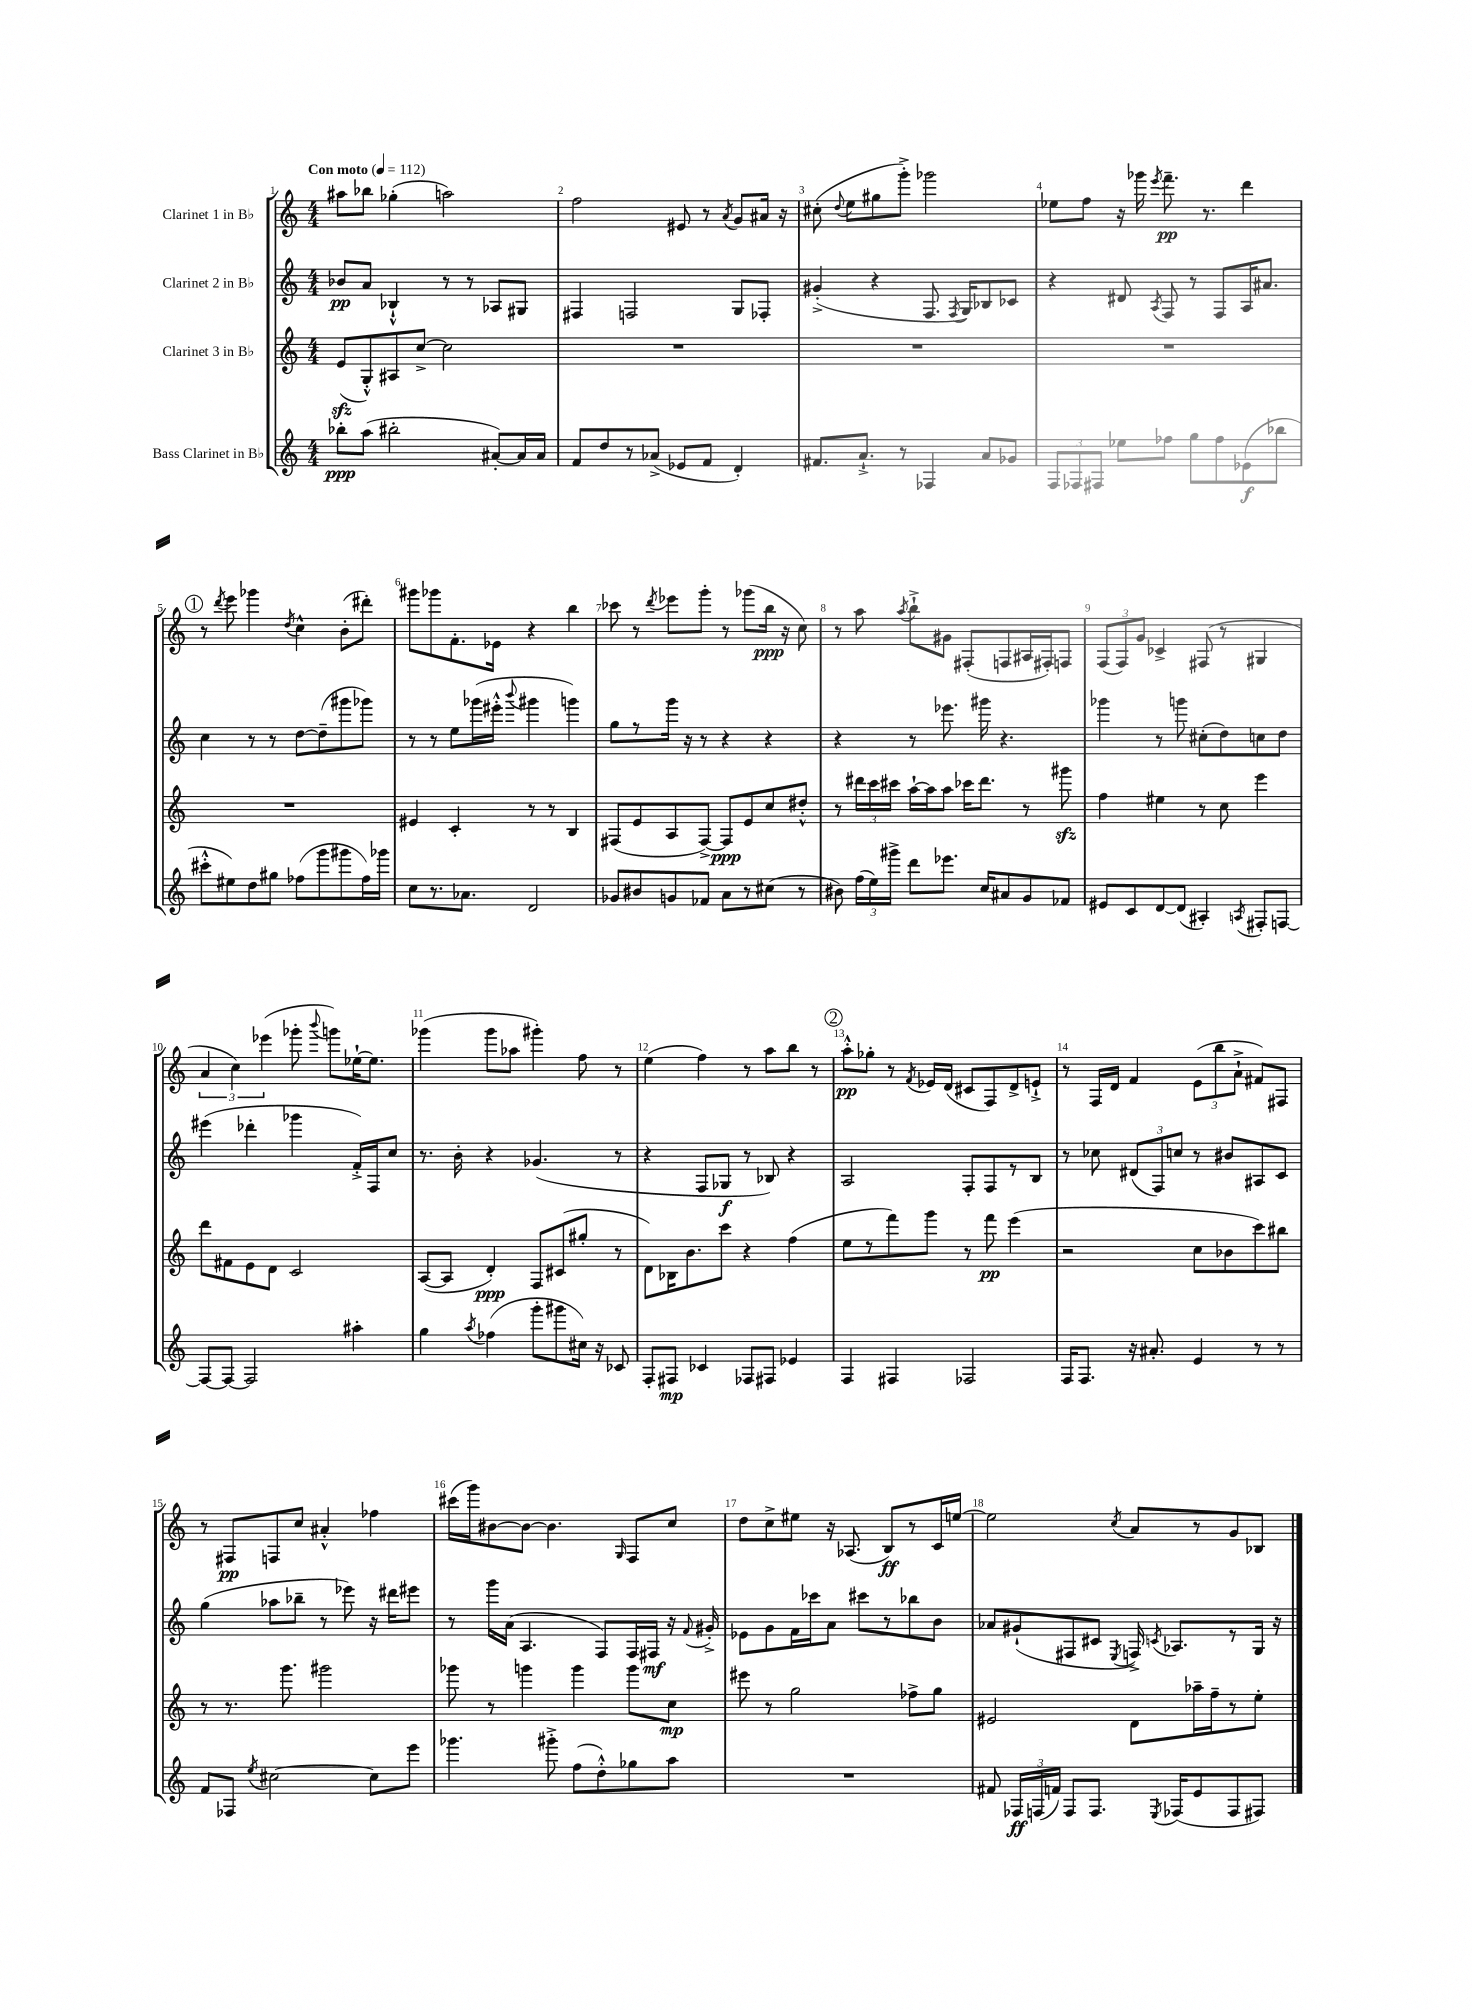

**kern	**dynam	**kern	**dynam	**kern	**dynam	**kern	**dynam
*part4	*part4	*part3	*part3	*part2	*part2	*part1	*part1
*staff4	*staff4	*staff3	*staff3	*staff2	*staff2	*staff1	*staff1
*I"Bass Clarinet in B♭	*	*I"Clarinet 3 in B♭	*	*I"Clarinet 2 in B♭	*	*I"Clarinet 1 in B♭	*
*clefG2	*	*clefG2	*	*clefG2	*	*clefG2	*
*k[]	*	*k[]	*	*k[]	*	*k[]	*
*M4/4	*	*M4/4	*	*M4/4	*	*M4/4	*
*MM112	*	*MM112	*	*MM112	*	*MM112	*
=1	=1	=1	=1	=1	=1	=1	=1
!	!	!	!	!	!	!LO:TX:a:B:t=Con moto	!
8bb-X'\L	ppp	(8ezz/L	.	8b-X/L	pp	8aa#X\L	.
(8aa\J	.	8G'^^/)	.	8a/J	.	8bb-X\J	.
2bb#X'\	.	8A#X/	.	4B-X`^^/	.	(4gg-X'\	.
.	.	[8cc^/J	.	.	.	.	.
.	.	2cc\]	.	8r	.	2aan\)	.
.	.	.	.	8r	.	.	.
[8a#X'/L)	.	.	.	8A-X/L	.	.	.
16a#/L]	.	.	.	8G#X/J	.	.	.
16a#/JJ	.	.	.	.	.	.	.
=2	=2	=2	=2	=2	=2	=2	=2
8f/L	.	1r	.	4F#X/	.	2ff\	.
8dd/	.	.	.	.	.	.	.
8r	.	.	.	2Fn/	.	.	.
(8a-X^/J	.	.	.	.	.	.	.
8e-X/L	.	.	.	.	.	8e#X/	.
8f/J	.	.	.	.	.	8r	.
.	.	.	.	.	.	8qa/	.
4d'/)	.	.	.	8G/L	.	8g/L	.
.	.	.	.	8F-X'/J	.	16a#X/Jk	.
.	.	.	.	.	.	16r	.
=3	=3	=3	=3	=3	=3	=3	=3
8.f#X/L	.	1r	.	(4g#X'^/	.	(8cc#X'\	.
.	.	.	.	.	.	8qqdd/	.
.	.	.	.	.	.	8ee\L	.
8.a`^/J	.	.	.	.	.	.	.
.	.	.	.	4r	.	8gg#X\	.
8r	.	.	.	.	.	8ggg'^\J)	.
4F-X/	.	.	.	8.F/	.	2ggg-X\	.
.	.	.	.	8qF/	.	.	.
.	.	.	.	16G/KL)	.	.	.
8a/L	.	.	.	8B-X/	.	.	.
8g-X/J	.	.	.	8c-X/J	.	.	.
=4	=4	=4	=4	=4	=4	=4	=4
12F/L	.	1r	.	4r	.	8ee-X\L	.
12F-X/	.	.	.	.	.	.	.
.	.	.	.	.	.	8ff\J	.
12F#X/J	.	.	.	.	.	.	.
8ee-X\L	.	.	.	8d#X/	.	16r	.
.	.	.	.	.	.	16ggg-X\	.
.	.	.	.	8qA/	.	8qeee/	.
8ff-X\J	.	.	.	8F/	.	8.fff~\	pp
8gg\L	.	.	.	8r	.	.	.
.	.	.	.	.	.	8.r	.
8ff-\	.	.	.	8F/L	.	.	.
(8e-X\	f	.	.	16A/K	.	4ddd\	.
.	.	.	.	8.a#X/J	.	.	.
8bb-X\J	.	.	.	.	.	.	.
!!LO:LB:g=z
!!LO:REH:place=s1:t=1
=5	=5	=5	=5	=5	=5	=5	=5
8ccc#X'^^\L	.	1r	.	4cc\	.	8r	.
.	.	.	.	.	.	8qddd/	.
8ee#X\)	.	.	.	.	.	8eee\	.
8dd\	.	.	.	8r	.	4ggg-X\	.
8gg#X\J	.	.	.	8r	.	.	.
.	.	.	.	.	.	8qdd/	.
(8ff-X\L	.	.	.	[8dd\L	.	4cc^^\	.
8ggg\	.	.	.	(8dd~\]	.	.	.
8ggg#X\	.	.	.	8ggg#X\	.	(8b'\L	.
16ff-\L)	.	.	.	8ggg-X\J)	.	8ddd#X'\J)	.
16ggg-X\JJ	.	.	.	.	.	.	.
=6	=6	=6	=6	=6	=6	=6	=6
8cc\L	.	4e#X/	.	8r	.	8ggg#X\L	.
8.r	.	.	.	8r	.	8ggg-X\	.
.	.	4c'/	.	8ee\L	.	8.f'\	.
8.a-X\J	.	.	.	.	.	.	.
.	.	.	.	(16ggg-X\L	.	.	.
.	.	.	.	16eee#X'^^\JJ	.	16e-X\Jk	.
.	.	.	.	8qqbbb/	.	.	.
2d/	.	8r	.	4ggg#X\	.	4r	.
.	.	8r	.	.	.	.	.
.	.	4B/	.	4gggn\)	.	4bb\	.
=7	=7	=7	=7	=7	=7	=7	=7
8g-X/L	.	(8F#X/L	.	8gg\L	.	8ccc-X\	.
8b#X/	.	8e/	.	8r	.	8r	.
.	.	.	.	.	.	8qddd/	.
8gn/	.	8A/	.	16ggg\Jk	.	8eee-X\L	.
.	.	.	.	16r	.	.	.
8f-X/J	.	[8F#^/J)	.	8r	.	8ggg'\J	.
8a\L	.	8F#/L]	ppp	4r	.	8r	.
8r	.	8e/	.	.	.	(8ggg-X\L	.
(8cc#X\J	.	8cc/	.	4r	.	16bb\Jk	ppp
.	.	.	.	.	.	16r	.
8r	.	8dd#X'^^/J	.	.	.	8cc\)	.
=8	=8	=8	=8	=8	=8	=8	=8
8b#X\)	.	8r	.	4r	.	8r	.
(24ff\LL	.	24ddd#X\LL	.	.	.	8aa\	.
24ee\)	.	24ccc\	.	.	.	.	.
24ggg#X^\JJ	.	24ccc#X\JJ	.	.	.	.	.
.	.	.	.	.	.	8qaa/	.
8ddd\L	.	[16aa`\LL	.	8r	.	8bb`^\L	.
.	.	16aa\J]	.	.	.	.	.
8.eee-X\J	.	8aa\J	.	8.eee-X\	.	8g#X\J	.
.	.	16ccc-X\KL	.	.	.	(8F#X'/L	.
16cc/KL	.	8.ddd#\J	.	16ggg#X\	.	.	.
8a#X/	.	.	.	4.r	.	8Fn/	.
8g/	.	8r	.	.	.	16A#X/L	.
.	.	.	.	.	.	16F#X'/J)	.
8f-X/J	.	8ggg#Xzz\	.	.	.	8Fn/J	.
=9	=9	=9	=9	=9	=9	=9	=9
8e#X/L	.	4ff\	.	4ggg-X\	.	(12F/L	.
.	.	.	.	.	.	12F/)	.
8c/	.	.	.	.	.	.	.
.	.	.	.	.	.	12g/J	.
[8d/	.	4ee#X\	.	8r	.	4c-X^/	.
(8d/J]	.	.	.	8gggn\	.	.	.
4A#X'/)	.	8r	.	(8cc#X'\L	.	(8F#X/	.
.	.	8cc\	.	8dd\)	.	8r	.
8qAn/	.	.	.	.	.	.	.
8F#X'/L	.	4eee\	.	8ccn\	.	4G#X/	.
[8Fn/J	.	.	.	8dd\J	.	.	.
!!LO:LB:g=z
=10	=10	=10	=10	=10	=10	=10	=10
8F/L_	.	8ddd\L	.	(4eee#X\	.	6a/	.
8F/J_	.	8f#X\	.	.	.	.	.
.	.	.	.	.	.	6cc\)	.
2F/]	.	8e\	.	4ddd-X'\	.	.	.
.	.	.	.	.	.	(6eee-X\	.
.	.	8d\J	.	.	.	.	.
.	.	2c/	.	4ggg-X\	.	8ggg-X'\	.
.	.	.	.	.	.	8qqbbb/	.
.	.	.	.	.	.	8gggn\L)	.
4aa#X'\	.	.	.	16f'^/LL)	.	[16ee-X`\K	.
.	.	.	.	16F/J	.	8.ee-\J]	.
.	.	.	.	8cc/J	.	.	.
=11	=11	=11	=11	=11	=11	=11	=11
4gg\	.	([8A/L	.	8.r	.	(4ggg-X\	.
.	.	8A/J]	.	.	.	.	.
.	.	.	.	16b'\	.	.	.
8qaa/	.	.	.	.	.	.	.
(4ff-X\	.	4d'/)	ppp	4r	.	8ggg-\L	.
.	.	.	.	.	.	8aa-X\J	.
8ggg'\L	.	8F/L	.	(4.g-X/	.	4ggg#X'\)	.
8ggg#X\	.	(8c#X/	.	.	.	.	.
16cc#X\Jk)	.	8gg#X'/J	.	.	.	8ff\	.
16r	.	.	.	.	.	.	.
8c-X/	.	8r	.	8r	.	8r	.
=12	=12	=12	=12	=12	=12	=12	=12
8F'/L	.	8d\L)	.	4r	.	(4ee\	.
8F#X/J	mp	16B-X\K	.	.	.	.	.
.	.	8.b\	.	.	.	.	.
4c-X/	.	.	.	8F/L	.	4ff\)	.
.	.	8ccc\J	.	8G-X/J	f	.	.
8F-X/L	.	4r	.	8r	.	8r	.
8F#X/J	.	.	.	8B-X/)	.	8aa\L	.
4e-X/	.	(4ff\	.	4r	.	8bb\J	.
.	.	.	.	.	.	8r	.
!!LO:REH:place=s1:t=2
=13	=13	=13	=13	=13	=13	=13	=13
4F/	.	8ee\L	.	2A/	.	8aa'^^\L	pp
.	.	8r	.	.	.	8gg-X'\J	.
4F#X/	.	8fff\)	.	.	.	8r	.
.	.	.	.	.	.	8qf/	.
.	.	8ggg\J	.	.	.	16e-X/LL	.
.	.	.	.	.	.	(16d/JJ	.
2F-X/	.	8r	.	8F'/L	.	8c#X/L	.
.	.	8fff\	pp	8F/	.	8F/)	.
.	.	(4eee\	.	8r	.	8d^/	.
.	.	.	.	8B/J	.	8en`^/J	.
=14	=14	=14	=14	=14	=14	=14	=14
16F/KL	.	2r	.	8r	.	8r	.
8.F/J	.	.	.	.	.	.	.
.	.	.	.	8cc-X\	.	16F/LL	.
.	.	.	.	.	.	16d/JJ	.
16r	.	.	.	(12d#X/L	.	4f/	.
8.a#X'/	.	.	.	.	.	.	.
.	.	.	.	12F/)	.	.	.
.	.	.	.	12ccn/J	.	.	.
4e/	.	8cc\L	.	8r	.	(12e\L	.
.	.	.	.	.	.	12bb\	.
.	.	8b-X\	.	8b#X/L	.	.	.
.	.	.	.	.	.	12a`^\J	.
8r	.	8ccc\)	.	8A#X/	.	8f#X/L)	.
8r	.	8bb#X\J	.	8c/J	.	8F#X/J	.
!!LO:LB:g=z
=15	=15	=15	=15	=15	=15	=15	=15
8f/L	.	8r	.	(4gg\	.	8r	.
8F-X/J	.	8.r	.	.	.	8F#X/L	pp
8qee/	.	.	.	.	.	.	.
[2cc#X\	.	.	.	8aa-X\L	.	8Fn/	.
.	.	8.ggg\	.	.	.	.	.
.	.	.	.	8bb-X~\J	.	8cc/J	.
.	.	2ggg#X\	.	8r	.	4a#X'^^/	.
.	.	.	.	8eee-X\)	.	.	.
8cc#\L]	.	.	.	16r	.	4ff-X\	.
.	.	.	.	16ddd#X\KL	.	.	.
8eee\J	.	.	.	8eee#X\J	.	.	.
=16	=16	=16	=16	=16	=16	=16	=16
4.ggg-X\	.	8ggg-X\	.	8r	.	(16ccc#X\LL	.
.	.	.	.	.	.	16ggg\J)	.
.	.	8r	.	16ggg\LL	.	[8b#X\	.
.	.	.	.	(16a\JJ	.	.	.
.	.	4gggn\	.	4.A/	.	8b#\J_	.
8ggg#X'^\	.	.	.	.	.	4.b#\]	.
(8ff\L	.	4ggg\	.	.	.	.	.
8dd'^^\)	.	.	.	8F/L)	.	.	.
.	.	.	.	.	.	16qqG/	.
8gg-X\	.	8ggg\L	.	16F/L	.	8F/L	.
.	.	.	.	16F#X/JJ	mf	.	.
8aa\J	.	8cc\J	mp	16r	.	8cc/J	.
.	.	.	.	8qqf/	.	.	.
.	.	.	.	16g#X'^/	.	.	.
=17	=17	=17	=17	=17	=17	=17	=17
1r	.	8eee#X\	.	8e-X\L	.	8dd\L	.
.	.	8r	.	8g\	.	8cc^\	.
.	.	2gg\	.	16f\L	.	8ee#X\J	.
.	.	.	.	16ccc-X\J	.	.	.
.	.	.	.	8a\J	.	16r	.
.	.	.	.	.	.	(8.A-X/	.
.	.	.	.	8ccc#X\L	.	.	.
.	.	.	.	8r	.	8B/L)	ff
.	.	8ff-X^\L	.	8bb-X\	.	8r	.
.	.	8gg\J	.	8b\J	.	16c/L	.
.	.	.	.	.	.	[16een/JJ	.
=18	=18	=18	=18	=18	=18	=18	=18
8f#X/	.	2e#X/	.	8a-X/L	.	2ee\]	.
24F-X/LL	ff	.	.	(8g#X`/	.	.	.
(24Fn/	.	.	.	.	.	.	.
24fn/JJ)	.	.	.	.	.	.	.
8F/L	.	.	.	8F#X/	.	.	.
8.F/J	.	.	.	8c#X/J	.	.	.
.	.	.	.	8qE/	.	8qcc/	.
.	.	8d\L	.	16Fn^/)	.	8a/L	.
8qE/	.	.	.	8qcn/	.	.	.
(16F-X/KL	.	.	.	8.A-X/L	.	.	.
8e/	.	16aa-X~\L	.	.	.	8r	.
.	.	16ff~\J	.	.	.	.	.
8F-/	.	8r	.	8r	.	8g/	.
8F#X/J)	.	8ee'\J	.	16G/Jk	.	8B-X/J	.
.	.	.	.	16r	.	.	.
==	==	==	==	==	==	==	==
*-	*-	*-	*-	*-	*-	*-	*-
